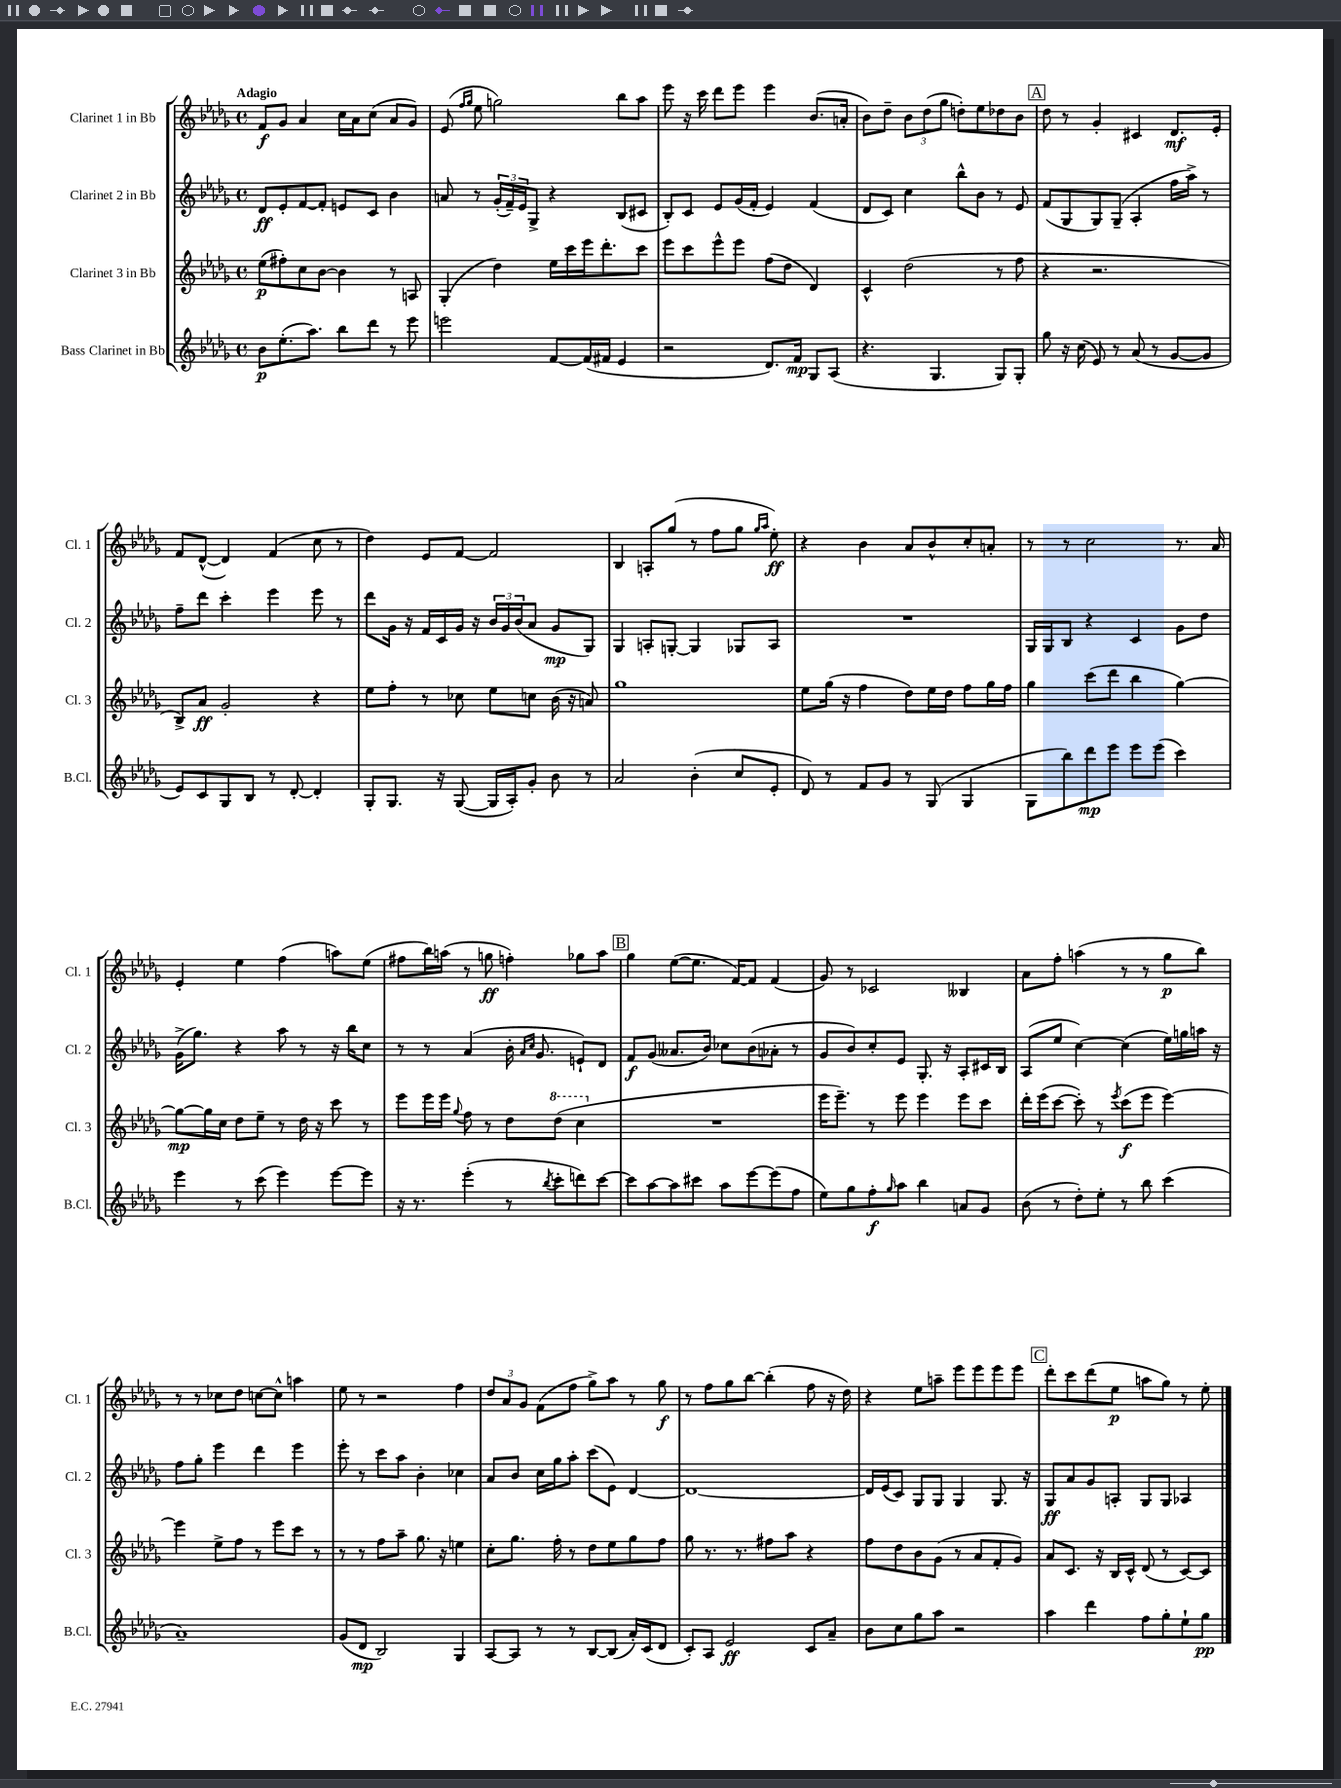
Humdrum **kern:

**kern	**kern	**kern	**kern
*staff4	*staff3	*staff2	*staff1
*clefG2	*clefG2	*clefG2	*clefG2
*k[b-e-a-d-g-]	*k[b-e-a-d-g-]	*k[b-e-a-d-g-]	*k[b-e-a-d-g-]
*M4/4	*M4/4	*M4/4	*M4/4
*met(c)	*met(c)	*met(c)	*met(c)
8b-	(8ee-	8d-	8f
(8.ee-'	8ff#')	8e-'	8g-
.	8cc	[8f	4a-
8.aa-)	.	.	.
.	[8b-	8f']	.
8bb-	4b-]	8e	16cc
.	.	.	16a-
8ddd-	.	8c	(8cc
8r	8r	4b-	8a-
8eee-	8A	.	8g-)
=	=	=	=
2eee	(4G-'	8a	(8e-
.	.	.	16qqff
.	.	.	16qqgg-
.	.	8r	8ee-
.	4dd-)	(24g-'	2gg)
.	.	24f~)	.
.	.	24e-	.
.	.	8G-^	.
[8f	16ee-	4r	.
.	16ccc	.	.
(16f]	16eee-	.	.
16f#	8.ddd-'	.	.
4e-	.	(8B-	8bb-
.	8ccc	8c#	8aa-
=	=	=	=
2r	8eee-	8B-')	8eee-
.	8ccc	8c	16r
.	.	.	16ccc
.	8eee-^^	8e-	8ddd-
.	8eee-	(16g-	8eee-
.	.	16f'	.
8.d-)	(8ff	4e-)	4eee-
.	8dd-	.	.
16f	.	.	.
8G-	4d-)	(4f	(8.b-
(8A-	.	.	.
.	.	.	16a'
=	=	=	=
4.r	4c^^	8d-	8b-)
.	.	8c)	8dd-~
.	(2dd-	4cc	12b-
.	.	.	(12dd-
4.G-	.	.	.
.	.	.	12gg-
.	.	8bb-^^	8dd')
.	.	8b-	8ee-
8G-)	8r	8r	8dd-
8G-'	8ff	8e-	8b-
=	=	=	=
8gg-	4r	(8f	8dd-
16r	.	8G-	8r
(16cc	.	.	.
8e-)	2.r	8G-)	4g-'
8r	.	(8G-~	.
(8a-	.	4A-'	4c#
8r	.	.	.
[8g-	.	16ff	8.d-
.	.	16aa-^)	.
8g-]	.	8r	.
.	.	.	16e-'
=	=	=	=
8e-)	8B-^)	8ff~	8f
8c	8a-	8ddd-	([8d-^^
8G-	2g-'	4ccc'	4d-])
8B-	.	.	.
8r	.	4eee-	(4f
[8d-'	.	.	.
4d-']	4r	8eee-	8cc
.	.	8r	8r
=	=	=	=
8G-'	8ee-	8ddd-	4dd-)
8.G-	8ff'	16g-	.
.	.	16r	.
.	8r	16f	8e-
16r	.	16c	.
([8G-	8cc-	16g-	[8f
.	.	16r	.
16G-]	8ee-	24b-	2f]
.	.	24g-	.
16A-')	.	.	.
.	.	(24b-	.
8g-'	8cc	8a-	.
8b-	(16b-	8g-	.
.	16r	.	.
8r	8a)	8G-)	.
=	=	=	=
2a-	1gg-	4G-	4B-
.	.	8A'	8A'
.	.	[8G'	(8gg-
(4b-'	.	4G]	8r
.	.	.	8ff
8cc	.	8G-	8gg-
.	.	.	16qqgg-
.	.	.	16qqaa-
8e-'	.	8A	8ee-')
=	=	=	=
8d-)	8ee-	1r	4r
8r	(16gg-	.	.
.	16r	.	.
8f	4ff	.	4b-
8g-	.	.	.
8r	8dd-)	.	8a-
(8G-	16ee-	.	8b-^^
.	16dd-	.	.
4G-	8ff	.	8cc'
.	16gg-	.	8a'
.	16ff	.	.
=	=	=	=
8G-	4gg-	16G-	8r
.	.	16G-	.
8bb-)	.	8B-	8r
8ddd-	(8ccc	4r	2cc
8eee-	8ddd-	.	.
8eee-	4bb-	4c	.
(8eee-	.	.	.
4ccc)	[4gg-)	8g-	8.r
.	.	8dd-	.
.	.	.	16a-
=	=	=	=
4eee-	8gg-_	(16g-^	4e-'
.	.	8.gg-)	.
.	16gg-]	.	.
.	16cc	.	.
8r	8dd-	4r	4ee-
(8ccc	8ee-~	.	.
4eee-)	8r	8aa-	(4ff
.	16dd-	8r	.
.	16r	.	.
[8eee-	8ccc	16r	8aa)
.	.	16bb-	.
8eee-]	8r	8cc	(8ee-
=	=	=	=
16r	8eee-	8r	8ff#
8.r	.	.	.
.	16eee-	8r	16bb-)
.	16eee-	.	(16aa
.	8qqgg-	.	.
(4eee-'	8ff	(4a-	8r
.	8r	.	8gg
8r	8dd-	16b-'	4ff')
.	.	16qqa-	.
.	.	16qqcc	.
.	.	8.g-	.
8qbb-	.	.	.
8ccc'	(8ddd-	.	.
8ddd)	4ccc	8e`)	8gg-
[8ccc	.	8d-	8aa
=	=	=	=
8ccc]	1r	8f	4gg-
[8aa-	.	(8g-	.
8aa-]	.	8.a--	([8ee-
8ccc#	.	.	8.ee-]
.	.	16b-)	.
8aa-	.	8cc-	.
.	.	.	[16f)
[8eee-	.	(8b-	8f]
(8eee-]	.	8a-'	(4f
8ff	.	8r	.
=	=	=	=
8ee-)	16eee-	8g-	8g-)
.	8.eee-~)	.	.
8gg-	.	8b-)	8r
8ff'	8r	8cc'	2c-
16qqgg-	.	.	.
8aa-	8eee-	8e-	.
4bb-	4eee-	8.G-'	.
.	.	16r	.
8a	8eee-	8A-'	4B--
8g-	8ccc	16c#	.
.	.	16B-	.
=	=	=	=
(8b-	16ddd-'	(8A-	8a-
.	(16eee-	.	.
8r	[8ccc	8ee-	8ff'
8dd-')	8ccc'])	[4cc)	(4aa
8ee-'	8r	.	.
.	8qeee-	.	.
8r	(8ccc	(4cc]	8r
8bb-	8eee-	.	8r
(4ccc	[4eee-)	16ee-)	8gg-
.	.	16gg	.
.	.	16aa	8bb-)
.	.	16r	.
=	=	=	=
1a-~)	4eee-]	8ff	8r
.	.	8gg-'	8r
.	8ee-^	4eee-	8cc-
.	8ff	.	8dd-
.	8r	4ddd-	[8cc
.	8eee-	.	8cc^^]
.	8ccc	4eee-	4aa
.	8r	.	.
=	=	=	=
(8g-	8r	8eee-'	8ee-
8d-	8r	8r	8r
2B-)	8ff	8ccc	2r
.	8aa-~	8aa-	.
.	8.gg-	4b-'	.
.	16r	.	.
4G-	4ee	4cc-	4ff
=	=	=	=
[8A-	8cc'	8a-	12dd-
.	.	.	12a-
8A-]	8.gg-	8b-	.
.	.	.	12g-
8r	.	16cc	(8f
.	16ff'	16gg-	.
8r	8r	8aa-'	8ff
[8B-	8dd-	(8ccc	8gg-^)
(8B-]	8ee-	8e-)	8aa-
16a-')	8gg-	[4d-	8r
(16c	.	.	.
8d-	8ff	.	8gg-
=	=	=	=
8c')	8gg-	1d-_	8r
8A-	8.r	.	8ff
2e-	.	.	8gg-
.	8.r	.	.
.	.	.	[8bb-
.	8ff#	.	(4bb-']
.	8aa-	.	.
8c	4r	.	8ff
8a-~	.	.	16r
.	.	.	16dd-)
=	=	=	=
8b-	8ff	16d-]	4r
.	.	(16e-	.
8cc	8dd-	8c)	.
8gg-	8b-	8G-	8ee-
8aa-	(8g-	8G-	8aa~
2r	8r	4G-	8eee-
.	8a-	.	8eee-
.	8f'	8.G-	8eee-
.	8g-)	.	8eee-
.	.	16r	.
=	=	=	=
4aa-	8a-	8G-	8ddd-'
.	8.c	8a-	8ccc
4ddd-	.	8g-	(8ddd-
.	16r	.	.
.	16B-	8A'	8ee-
.	16c^^	.	.
8ff	(8d-	8G-	8aa
8gg-'	8r	8G-	8gg-)
8ee-`	[8c)	4A-	8r
8gg-	8c]	.	8ee-'
==	==	==	==
*-	*-	*-	*-
